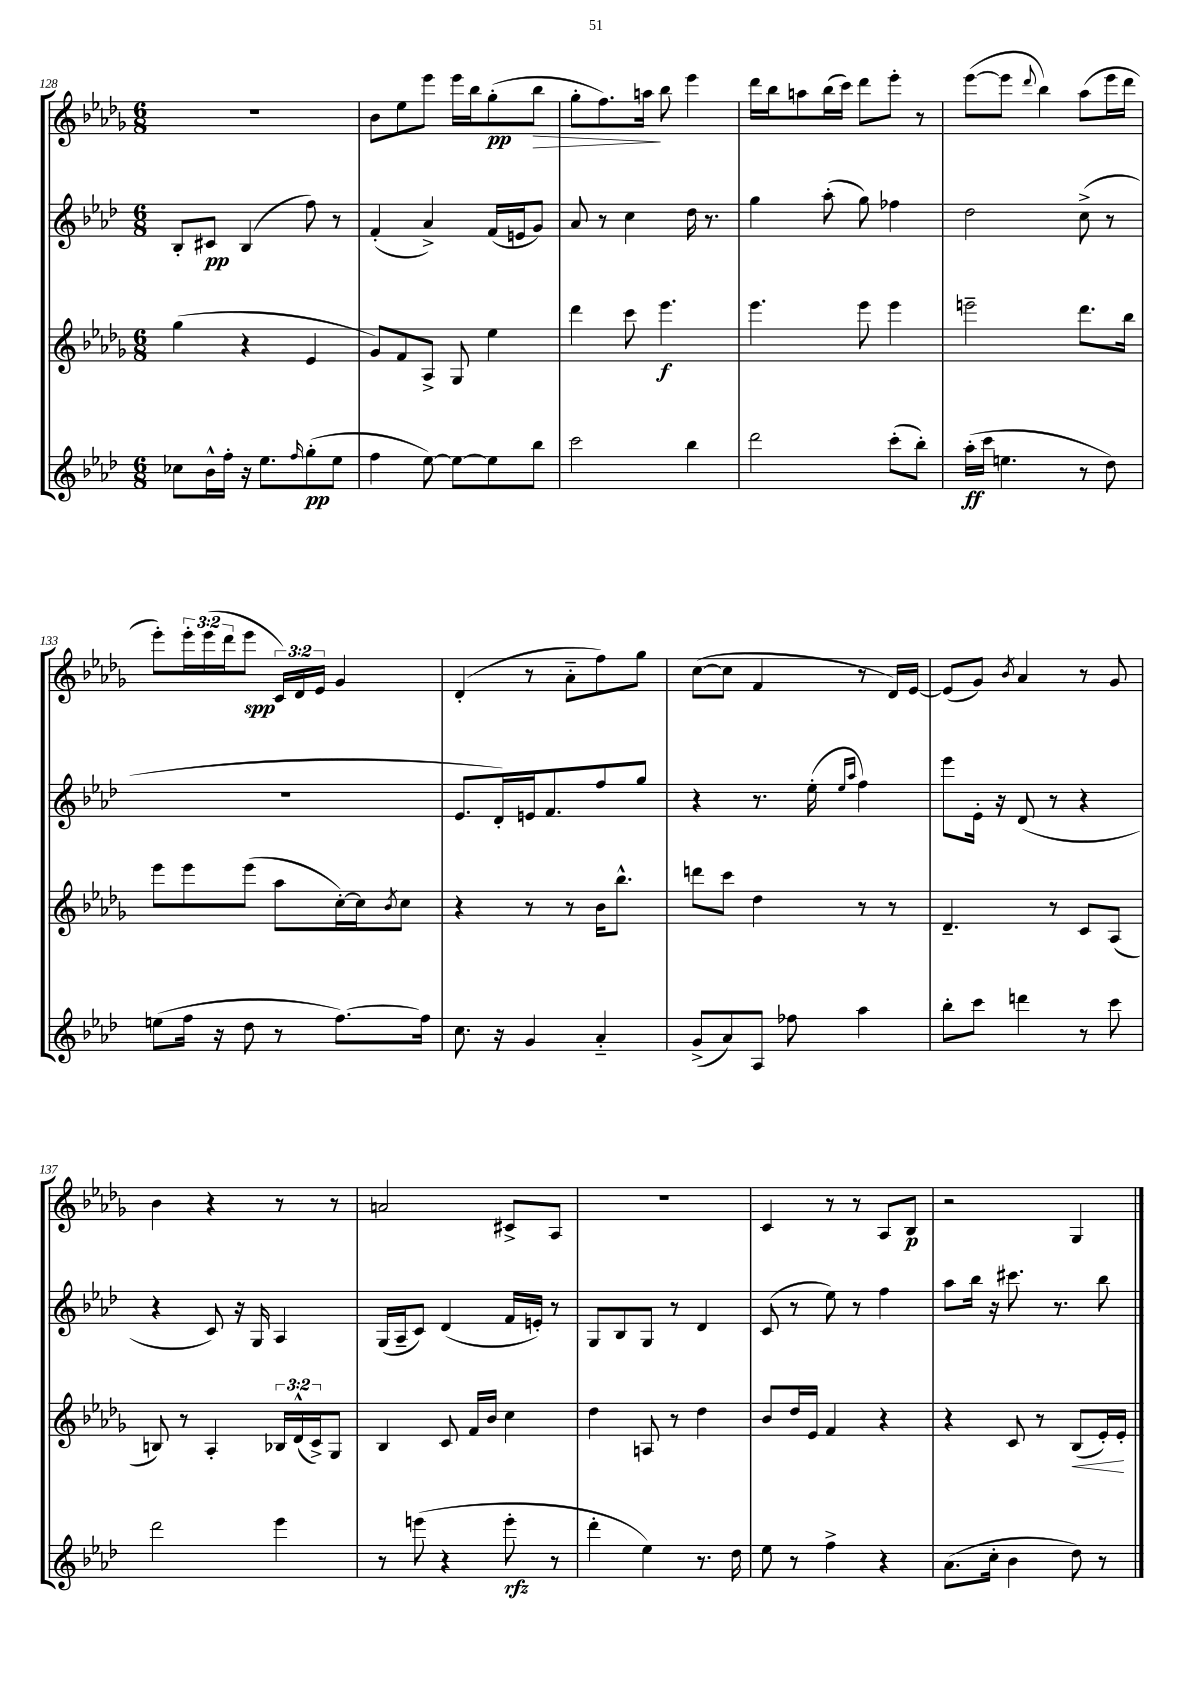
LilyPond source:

<<
\new StaffGroup <<
\new Staff = "s0" {
    \clef treble \key des \major \numericTimeSignature \time 6/8 \override Staff.TupletNumber.text = #tuplet-number::calc-fraction-text
    R2. |
    bes'8 ees''8 ees'''8 ees'''16 bes''16 ges''8-.\pp( bes''8\> |
    ges''8-. f''8.) a''16\! bes''8 ees'''4 |
    des'''16 bes''16 a''8 bes''16( c'''16) des'''8 ees'''8-. r8 |
    ees'''8~( ees'''8 \appoggiatura { des'''8 } bes''4) aes''8( ees'''16 des'''16 |
    ees'''8-.) \tuplet 3/2 { ees'''16-. ees'''16( des'''16 } ees'''8\spp \tuplet 3/2 { c'16) des'16 ees'16 } ges'4 |
    des'4-.( r8 aes'8-_ f''8) ges''8 |
    c''8~( c''8 f'4 r8 des'16) ees'16~ |
    ees'8( ges'8) \acciaccatura { bes'8 } aes'4 r8 ges'8 |
    bes'4 r4 r8 r8 |
    a'2 cis'8-> aes8 |
    R2. |
    c'4 r8 r8 aes8 bes8\p |
    r2 ges4 \bar "|." |
}
\new Staff = "s1" {
    \clef treble \key aes \major \numericTimeSignature \time 6/8
    bes8-. cis'8\pp bes4( f''8) r8 |
    f'4-.( aes'4->) f'16( e'16 g'8) |
    aes'8 r8 c''4 des''16 r8. |
    g''4 aes''8-.( g''8) fes''4 |
    des''2 c''8->( r8 |
    R2. |
    ees'8. des'16-.) e'16 f'8. f''8 g''8 |
    r4 r8. ees''16-.( \grace { ees''16 aes''16 } f''4) |
    ees'''8 ees'16-. r16 des'8( r8 r4 |
    r4 c'8) r16 g16 aes4 |
    g16( aes16-- c'8) des'4( f'16 e'16-.) r8 |
    g8 bes8 g8 r8 des'4 |
    c'8( r8 ees''8) r8 f''4 |
    aes''8 bes''16 r16 cis'''8. r8. bes''8 \bar "|." |
}
\new Staff = "s2" {
    \clef treble \key des \major \numericTimeSignature \time 6/8 \override Staff.TupletNumber.text = #tuplet-number::calc-fraction-text
    ges''4( r4 ees'4 |
    ges'8) f'8 aes8-> ges8 ees''4 |
    des'''4 c'''8 ees'''4.\f |
    ees'''4. ees'''8 ees'''4 |
    e'''2-- des'''8. bes''16 |
    ees'''8 ees'''8 ees'''8( aes''8 c''16~-.) c''16 \acciaccatura { bes'8 } c''8 |
    r4 r8 r8 bes'16 bes''8.-^ |
    d'''8 c'''8 des''4 r8 r8 |
    des'4.-- r8 c'8 aes8( |
    b8) r8 aes4-. \tuplet 3/2 { bes16 des'16-^( c'16->) } ges8 |
    bes4 c'8 f'16 bes'16 c''4 |
    des''4 a8 r8 des''4 |
    bes'8 des''16 ees'16 f'4 r4 |
    r4 c'8 r8 bes8\<( ees'16-.) ees'16-.\! \bar "|." |
}
\new Staff = "s3" {
    \clef treble \key aes \major \numericTimeSignature \time 6/8
    ces''8 bes'16-^ f''16-. r16 ees''8. \grace { f''16 } g''8-.\pp( ees''8 |
    f''4 ees''8~) ees''8~ ees''8 bes''8 |
    c'''2 bes''4 |
    des'''2 c'''8-.( bes''8-.) |
    aes''16-.\ff( c'''16 e''4. r8 des''8) |
    e''8( f''16 r16 des''8 r8 f''8.~) f''16 |
    c''8. r16 g'4 aes'4-_ |
    g'8->( aes'8) aes8 fes''8 aes''4 |
    bes''8-. c'''8 d'''4 r8 c'''8 |
    des'''2 ees'''4 |
    r8 e'''8( r4 e'''8-.\rfz r8 |
    des'''4-. ees''4) r8. des''16 |
    ees''8 r8 f''4-> r4 |
    aes'8.( c''16-. bes'4 des''8) r8 \bar "|." |
}
>>
>>
\layout { \context { \Score currentBarNumber = #128 } }
